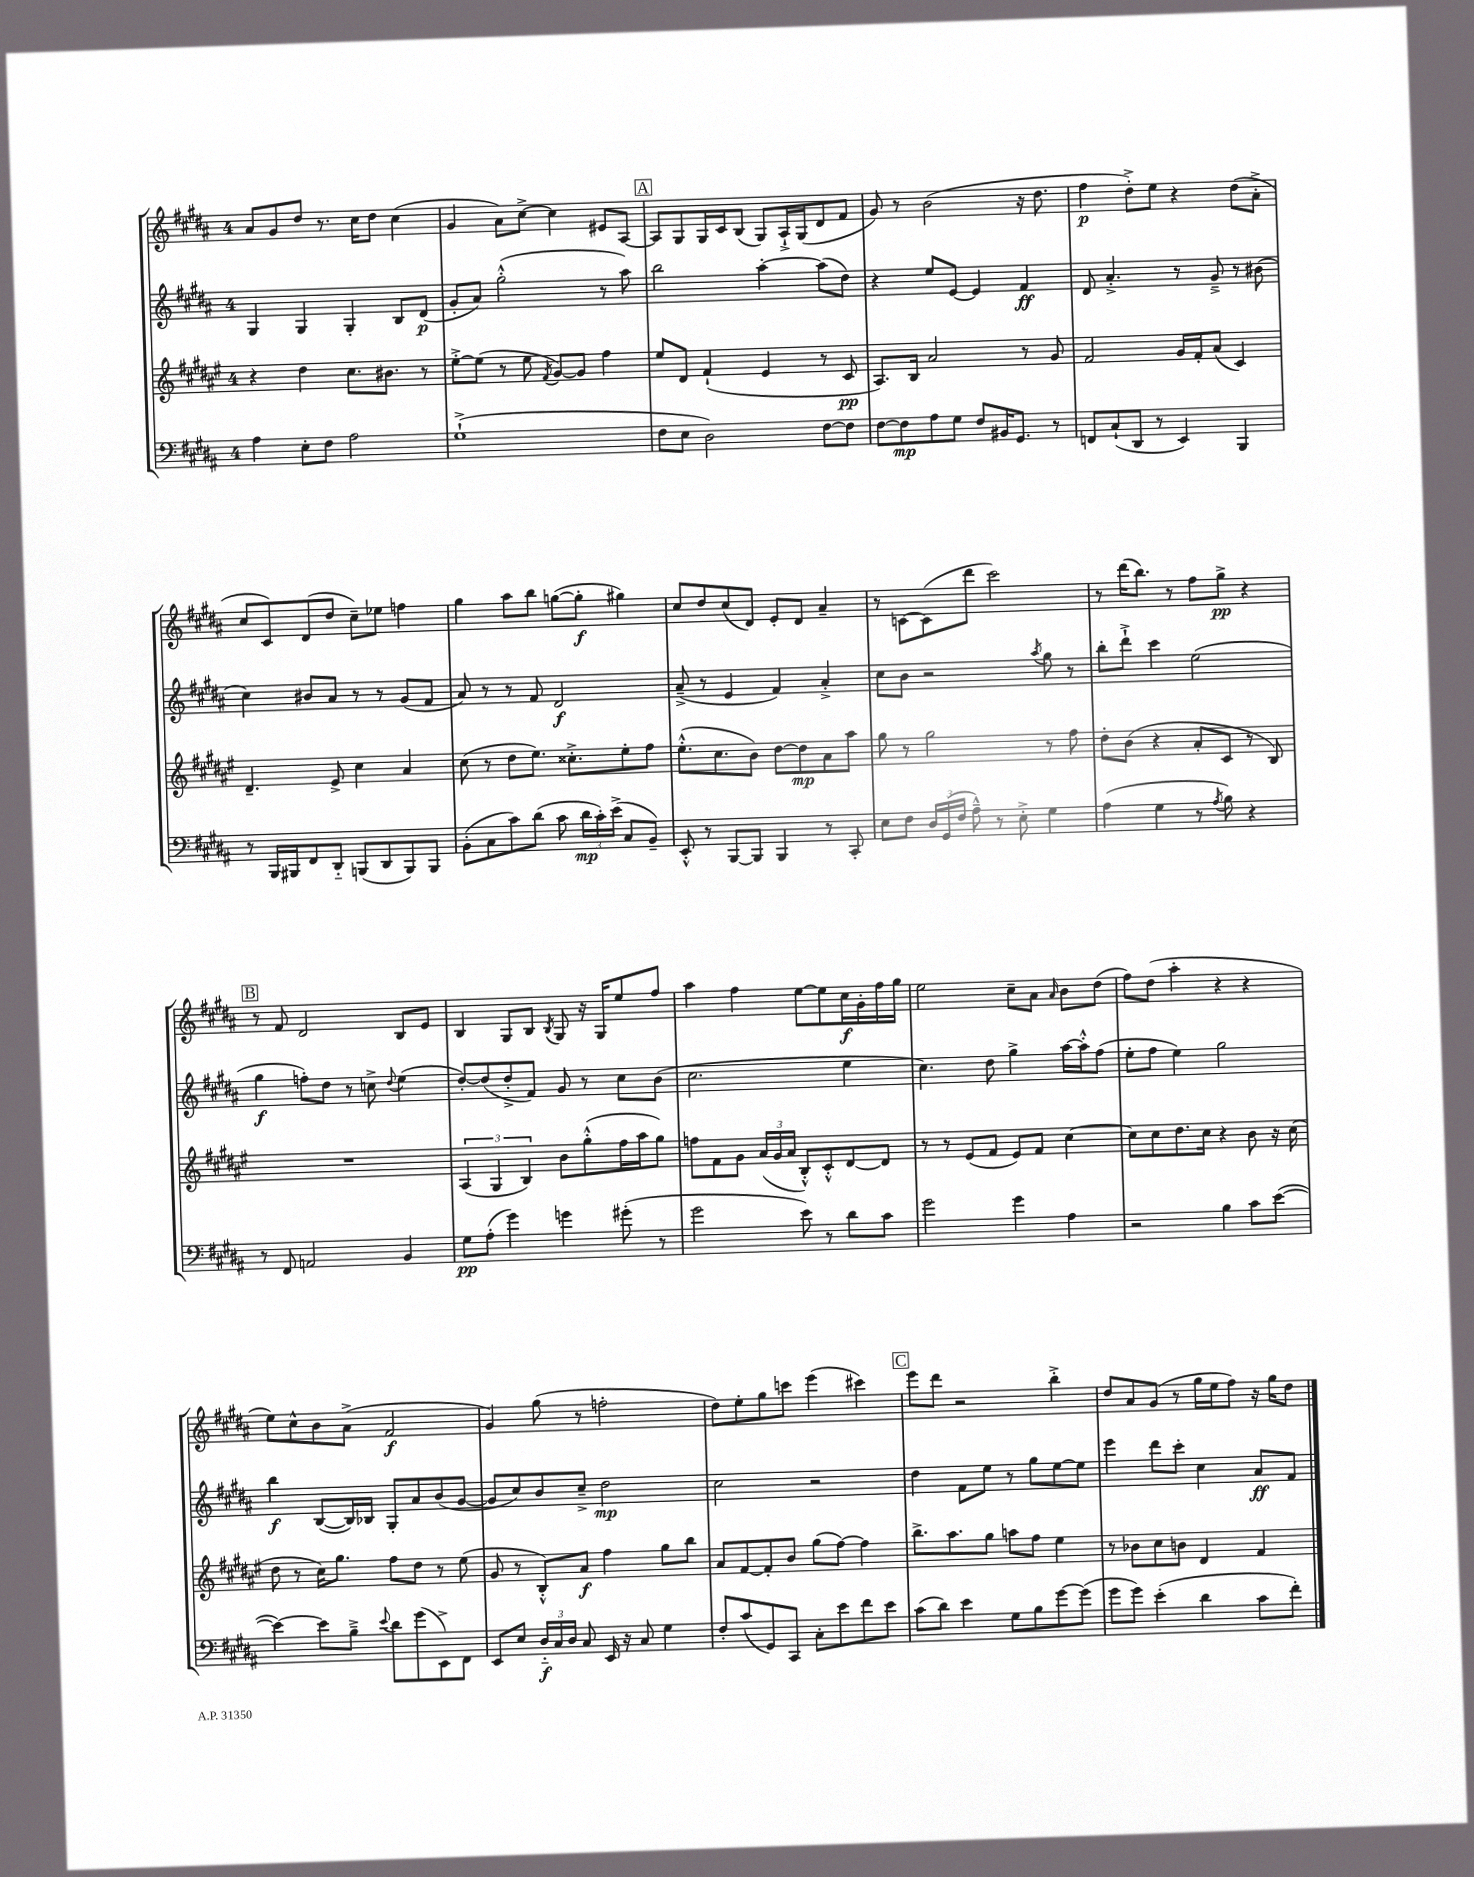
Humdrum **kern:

**kern	**dynam	**kern	**dynam	**kern	**dynam	**kern	**dynam
*part4	*part4	*part3	*part3	*part2	*part2	*part1	*part1
*staff4	*staff4	*staff3	*staff3	*staff2	*staff2	*staff1	*staff1
*clefF4	*	*clefG2	*	*clefG2	*	*clefG2	*
*k[f#c#g#d#a#]	*	*k[f#c#g#d#a#e#]	*	*k[f#c#g#d#a#]	*	*k[f#c#g#d#a#]	*
*M4/4	*	*M4/4	*	*M4/4	*	*M4/4	*
=52	=52	=52	=52	=52	=52	=52	=52
4A#\	.	4r	.	4G#/	.	8a#/L	.
.	.	.	.	.	.	8g#/	.
8E'\L	.	4dd#\	.	4G#/	.	8dd#/J	.
8F#\J	.	.	.	.	.	8.r	.
2A#\	.	8.cc#\L	.	4G#'/	.	.	.
.	.	.	.	.	.	16cc#\KL	.
.	.	.	.	.	.	8dd#\J	.
.	.	8.b#X\J	.	.	.	.	.
.	.	.	.	8B/L	.	(4cc#\	.
.	.	8r	.	(8d#/J	p	.	.
=53	=53	=53	=53	=53	=53	=53	=53
(1G#`^	.	[8ee#'^\L	.	8g#'/L	.	4g#/	.
.	.	(8ee#\J]	.	8a#/J)	.	.	.
.	.	8r	.	(2gg#'^^\	.	8a#\L)	.
.	.	8ee#\	.	.	.	[8cc#^\J	.
.	.	8qf#/	.	.	.	.	.
.	.	[8g#/L)	.	.	.	4cc#\]	.
.	.	8g#/J]	.	.	.	.	.
.	.	4ff#\	.	8r	.	8e#X/L	.
.	.	.	.	8aa#\)	.	[8A#/J	.
!!LO:REH:place=s1:t=A
=54	=54	=54	=54	=54	=54	=54	=54
8F#\L	.	8ee#/L	.	2bb\	.	8A#/L]	.
8E\J	.	8d#/J	.	.	.	8G#/	.
2D#\)	.	(4f#`/	.	.	.	16G#/L	.
.	.	.	.	.	.	16c#/J	.
.	.	.	.	.	.	(8B/J	.
.	.	4e#/	.	[4aa#'\	.	8G#/L)	.
.	.	.	.	.	.	16A#`^/L	.
.	.	.	.	.	.	(16G#/J	.
[8F#\L	.	8r	.	(8aa#\L]	.	8d#/	.
8F#\J]	.	8c#/	pp	8dd#\J)	.	8f#/J	.
=55	=55	=55	=55	=55	=55	=55	=55
[8F#\L	.	8.A#/L)	.	4r	.	8g#/)	.
8F#\]	mp	.	.	.	.	8r	.
.	.	16B/Jk	.	.	.	.	.
8A#\	.	2a#/	.	8ee/L	.	(2b\	.
8G#\J	.	.	.	[8e/J	.	.	.
8F#/L	.	.	.	4e/]	.	.	.
16BB#X/K	.	.	.	.	.	.	.
8.GG#/J	.	.	.	.	.	.	.
.	.	8r	.	4f#/	ff	16r	.
.	.	.	.	.	.	8.dd#\	.
8r	.	8g#/	.	.	.	.	.
=56	=56	=56	=56	=56	=56	=56	=56
8FFn/L	.	2f#/	.	8d#/	.	4ff#\	p
(8C#`/	.	.	.	4.a#'^/	.	.	.
8DD#/J	.	.	.	.	.	8dd#'^\L)	.
8r	.	.	.	.	.	8ee\J	.
4EE/)	.	16g#/LL	.	8r	.	4r	.
.	.	16f#'/J	.	.	.	.	.
.	.	(8a#/J	.	8g#~^/	.	.	.
4BBB/	.	4c#/)	.	8r	.	(8dd#\L	.
.	.	.	.	(8b#X\	.	8a#'^\J	.
!!LO:LB:g=z
=57	=57	=57	=57	=57	=57	=57	=57
8r	.	4.d#~/	.	4cc#\)	.	8cc#/L	.
16BBB/LL	.	.	.	.	.	8c#/)	.
16BBB#X/J	.	.	.	.	.	.	.
8FF#/	.	.	.	8b#X/L	.	(8d#/	.
8DD#/J	.	8e#^/	.	8a#/J	.	8dd#/J	.
(8BBBn/L	.	4cc#\	.	8r	.	8cc#~\L)	.
8DD#/	.	.	.	8r	.	8ee-X\J	.
8BBB/)	.	4a#/	.	(8g#/L	.	4ffn\	.
8BBB/J	.	.	.	8f#/J	.	.	.
=58	=58	=58	=58	=58	=58	=58	=58
(8BB'\L	.	(8cc#\	.	8a#/)	.	4gg#\	.
8C#\	.	8r	.	8r	.	.	.
8c#\)	.	8dd#\L	.	8r	.	8aa#\L	.
(8d#\J	.	8.ee#\J)	.	8f#/	.	8bb\J	.
8c#\	.	.	.	2d#/	f	([8ggn\L	.
.	.	8.cc##X'^\L	.	.	.	.	.
24d#\LL	mp	.	.	.	.	8gg'\J]	f
24c#'\)	.	.	.	.	.	.	.
(24e^\JJ	.	.	.	.	.	.	.
8C#/L	.	8ee#'\	.	.	.	4gg#X\)	.
8BB~/J)	.	8ff#\J	.	.	.	.	.
=59	=59	=59	=59	=59	=59	=59	=59
8EE'^^/	.	(8.ee#'^^\L	.	(8a#~^/	.	8cc#/L	.
8r	.	.	.	8r	.	8dd#/	.
.	.	8.cc#\	.	.	.	.	.
[8BBB/L	.	.	.	4e/	.	(8cc#/	.
8BBB/J]	.	8b\J)	.	.	.	8d#/J)	.
4BBB/	.	[8dd#\L	.	4f#/)	.	8e'/L	.
.	.	8dd#\]	mp	.	.	8d#/J	.
8r	.	8a#\	.	4a#'^/	.	4a#~/	.
8CC#'/	.	8aa#\J	.	.	.	.	.
=60	=60	=60	=60	=60	=60	=60	=60
8E\L	.	8gg#\	.	8cc#\L	.	8r	.
8F#\J	.	8r	.	8b\J	.	[8cn\L	.
24D#/LL	.	2gg#\	.	2r	.	(8c\]	.
(24GG#/	.	.	.	.	.	.	.
24F#/JJ	.	.	.	.	.	.	.
8A#~^^\)	.	.	.	.	.	8ddd#\J	.
8r	.	.	.	.	.	2ccc#\)	.
8E'^\	.	.	.	.	.	.	.
.	.	.	.	8qaa#/	.	.	.
4G#\	.	8r	.	8gg#\	.	.	.
.	.	8ff#\	.	8r	.	.	.
=61	=61	=61	=61	=61	=61	=61	=61
(4A#\	.	8dd#'\L	.	8bb'\L	.	8r	.
.	.	(8b\J	.	8ddd#`^\J	.	(16ddd#\KL	.
.	.	.	.	.	.	8.bb\J)	.
4G#\	.	4r	.	4ccc#\	.	.	.
.	.	.	.	.	.	8r	.
8r	.	8a#'/L	.	(2ee\	.	8ff#\L	.
8qA#/	.	.	.	.	.	.	.
8B\)	.	8c#/J	.	.	.	8gg#^\J	pp
4r	.	8r	.	.	.	4r	.
.	.	8B/)	.	.	.	.	.
!!LO:LB:g=z
!!LO:REH:place=s1:t=B
=62	=62	=62	=62	=62	=62	=62	=62
8r	.	1r	.	4gg#\	f	8r	.
8FF#/	.	.	.	.	.	8f#/	.
2AAn/	.	.	.	8ffn'\L)	.	2d#/	.
.	.	.	.	8dd#\J	.	.	.
.	.	.	.	8r	.	.	.
.	.	.	.	8ccn^\	.	.	.
.	.	.	.	8qqdd#/	.	.	.
4BB/	.	.	.	(4ee\	.	8B/L	.
.	.	.	.	.	.	8e/J	.
=63	=63	=63	=63	=63	=63	=63	=63
8G#\L	pp	(6A#/	.	[8dd#'/L)	.	4B/	.
(8A#'\J	.	.	.	(8dd#/]	.	.	.
.	.	6G#/	.	.	.	.	.
4g#\)	.	.	.	8dd#'^/	.	8G#/L	.
.	.	6B/)	.	.	.	.	.
.	.	.	.	8f#/J)	.	8B/J	.
.	.	.	.	.	.	8qB/	.
4gn\	.	8b\L	.	8g#/	.	8G#/	.
.	.	(8gg#'^^\	.	8r	.	16r	.
.	.	.	.	.	.	16G#/KL	.
(8g#X'\	.	16ff#\L	.	8cc#\L	.	8ee/	.
.	.	16aa#\J	.	.	.	.	.
8r	.	8gg#\J)	.	(8b\J	.	8ff#/J	.
=64	=64	=64	=64	=64	=64	=64	=64
2g#\	.	8ffn\L	.	2.cc#\	.	4aa#\	.
.	.	8f#\	.	.	.	.	.
.	.	8g#\J	.	.	.	4ff#\	.
.	.	(24a#/LL	.	.	.	.	.
.	.	24g#/	.	.	.	.	.
.	.	24a#/JJ	.	.	.	.	.
8e\)	.	8B'^^/L)	.	.	.	[8ee\L	.
8r	.	8c#'^^/	.	.	.	8ee\]	.
8d#\L	.	[8d#/	.	4ee\	.	16cc#\L	f
.	.	.	.	.	.	16g#'\	.
8c#\J	.	8d#/J]	.	.	.	16ff#\	.
.	.	.	.	.	.	16gg#\JJ	.
=65	=65	=65	=65	=65	=65	=65	=65
2g#\	.	8r	.	4.cc#\)	.	2ee\	.
.	.	8r	.	.	.	.	.
.	.	(8e#/L	.	.	.	.	.
.	.	8f#/J	.	8dd#\	.	.	.
4g#\	.	8e#/L)	.	4gg#^\	.	8cc#~\L	.
.	.	8f#/J	.	.	.	8a#\J	.
.	.	.	.	.	.	16qqa#/	.
4A#\	.	[4cc#\	.	[16aa#\LL	.	8b\L	.
.	.	.	.	16aa#'^^\J]	.	.	.
.	.	.	.	(8ff#\J	.	(8dd#\J	.
=66	=66	=66	=66	=66	=66	=66	=66
2r	.	8cc#\L]	.	8ee'\L	.	8ff#\L)	.
.	.	8cc#\	.	8ff#\J	.	(8dd#\J	.
.	.	8.dd#\	.	4ee\)	.	4aa#'\	.
.	.	16cc#\Jk	.	.	.	.	.
4B\	.	4r	.	2gg#\	.	4r	.
8c#\L	.	8b\	.	.	.	4r	.
([8e\J	.	16r	.	.	.	.	.
.	.	(16cc#\	.	.	.	.	.
!!LO:LB:g=z
=67	=67	=67	=67	=67	=67	=67	=67
4e\_)	.	8dd#\	.	4bb\	f	8ee\L)	.
.	.	8r	.	.	.	8cc#^^\	.
8e\L]	.	16cc#\KL)	.	([8B/L	.	8b\	.
.	.	8.gg#\J	.	.	.	.	.
8B~^\J	.	.	.	16B/L])	.	(8a#^\J	.
.	.	.	.	16B-X/JJ	.	.	.
8qqe/	.	.	.	.	.	.	.
8d#\L	.	8ff#\L	.	8G#'/L	.	2f#/	f
(8g#\	.	8dd#\J	.	8a#/	.	.	.
8EE^\)	.	8r	.	(8b/	.	.	.
8FF#\J	.	(8ee#\	.	[8g#/J	.	.	.
=68	=68	=68	=68	=68	=68	=68	=68
8EE/L	.	8g#/	.	8g#/L]	.	4g#/)	.
8E/J	.	8r	.	8cc#/)	.	.	.
24D#/LL	f	8B'^^/L)	.	8b/	.	(8gg#\	.
24C#/	.	.	.	.	.	.	.
24D#/JJ	.	.	.	.	.	.	.
8C#/	.	8a#/J	f	8cc#~^/J	.	8r	.
16EE/	.	4ff#\	.	2dd#\	mp	2ffn'\	.
16r	.	.	.	.	.	.	.
8C#/	.	.	.	.	.	.	.
4G#\	.	8gg#\L	.	.	.	.	.
.	.	8bb\J	.	.	.	.	.
=69	=69	=69	=69	=69	=69	=69	=69
8F#'/L	.	8a#/L	.	2cc#\	.	8dd#\L)	.
(8c#/	.	[8f#/	.	.	.	8ee'\	.
8GG#/)	.	8f#'/]	.	.	.	8gg#\	.
8CC#/J	.	8b/J	.	.	.	8cccn\J	.
8C#'\L	.	(8gg#\L	.	2r	.	(4eee\	.
8e\	.	[8ff#\J)	.	.	.	.	.
8f#\	.	4ff#\]	.	.	.	4ccc#X\)	.
8e\J	.	.	.	.	.	.	.
!!LO:REH:place=s1:t=C
=70	=70	=70	=70	=70	=70	=70	=70
(8c#\L	.	8.bb^\L	.	4dd#\	.	8eee\L	.
8d#\J)	.	.	.	.	.	8ddd#\J	.
.	.	8.aa#\	.	.	.	.	.
4e\	.	.	.	8f#\L	.	2r	.
.	.	8gg#\J	.	8ee\J	.	.	.
8G#\L	.	8aan\L	.	8r	.	.	.
8B\	.	8ff#\J	.	8gg#\L	.	.	.
[8g#\	.	4ee#\	.	[8ee\	.	4bb'^\	.
(8g#\J]	.	.	.	8ee\J]	.	.	.
=71	=71	=71	=71	=71	=71	=71	=71
8g#\L	.	8r	.	4eee\	.	8dd#/L	.
8g#\J)	.	8b-X\L	.	.	.	8a#/	.
(4e'\	.	8cc#\	.	8ddd#\L	.	(8g#/J	.
.	.	8bn\J	.	8ccc#'\J	.	8r	.
4d#\	.	4d#/	.	4cc#\	.	16gg#\LL	.
.	.	.	.	.	.	16ee\J	.
.	.	.	.	.	.	8ff#\J)	.
8c#\L	.	4f#/	.	8a#/L	ff	16r	.
.	.	.	.	.	.	16gg#\KL	.
8f#'\J)	.	.	.	8f#/J	.	8dd#\J	.
==	==	==	==	==	==	==	==
*-	*-	*-	*-	*-	*-	*-	*-
